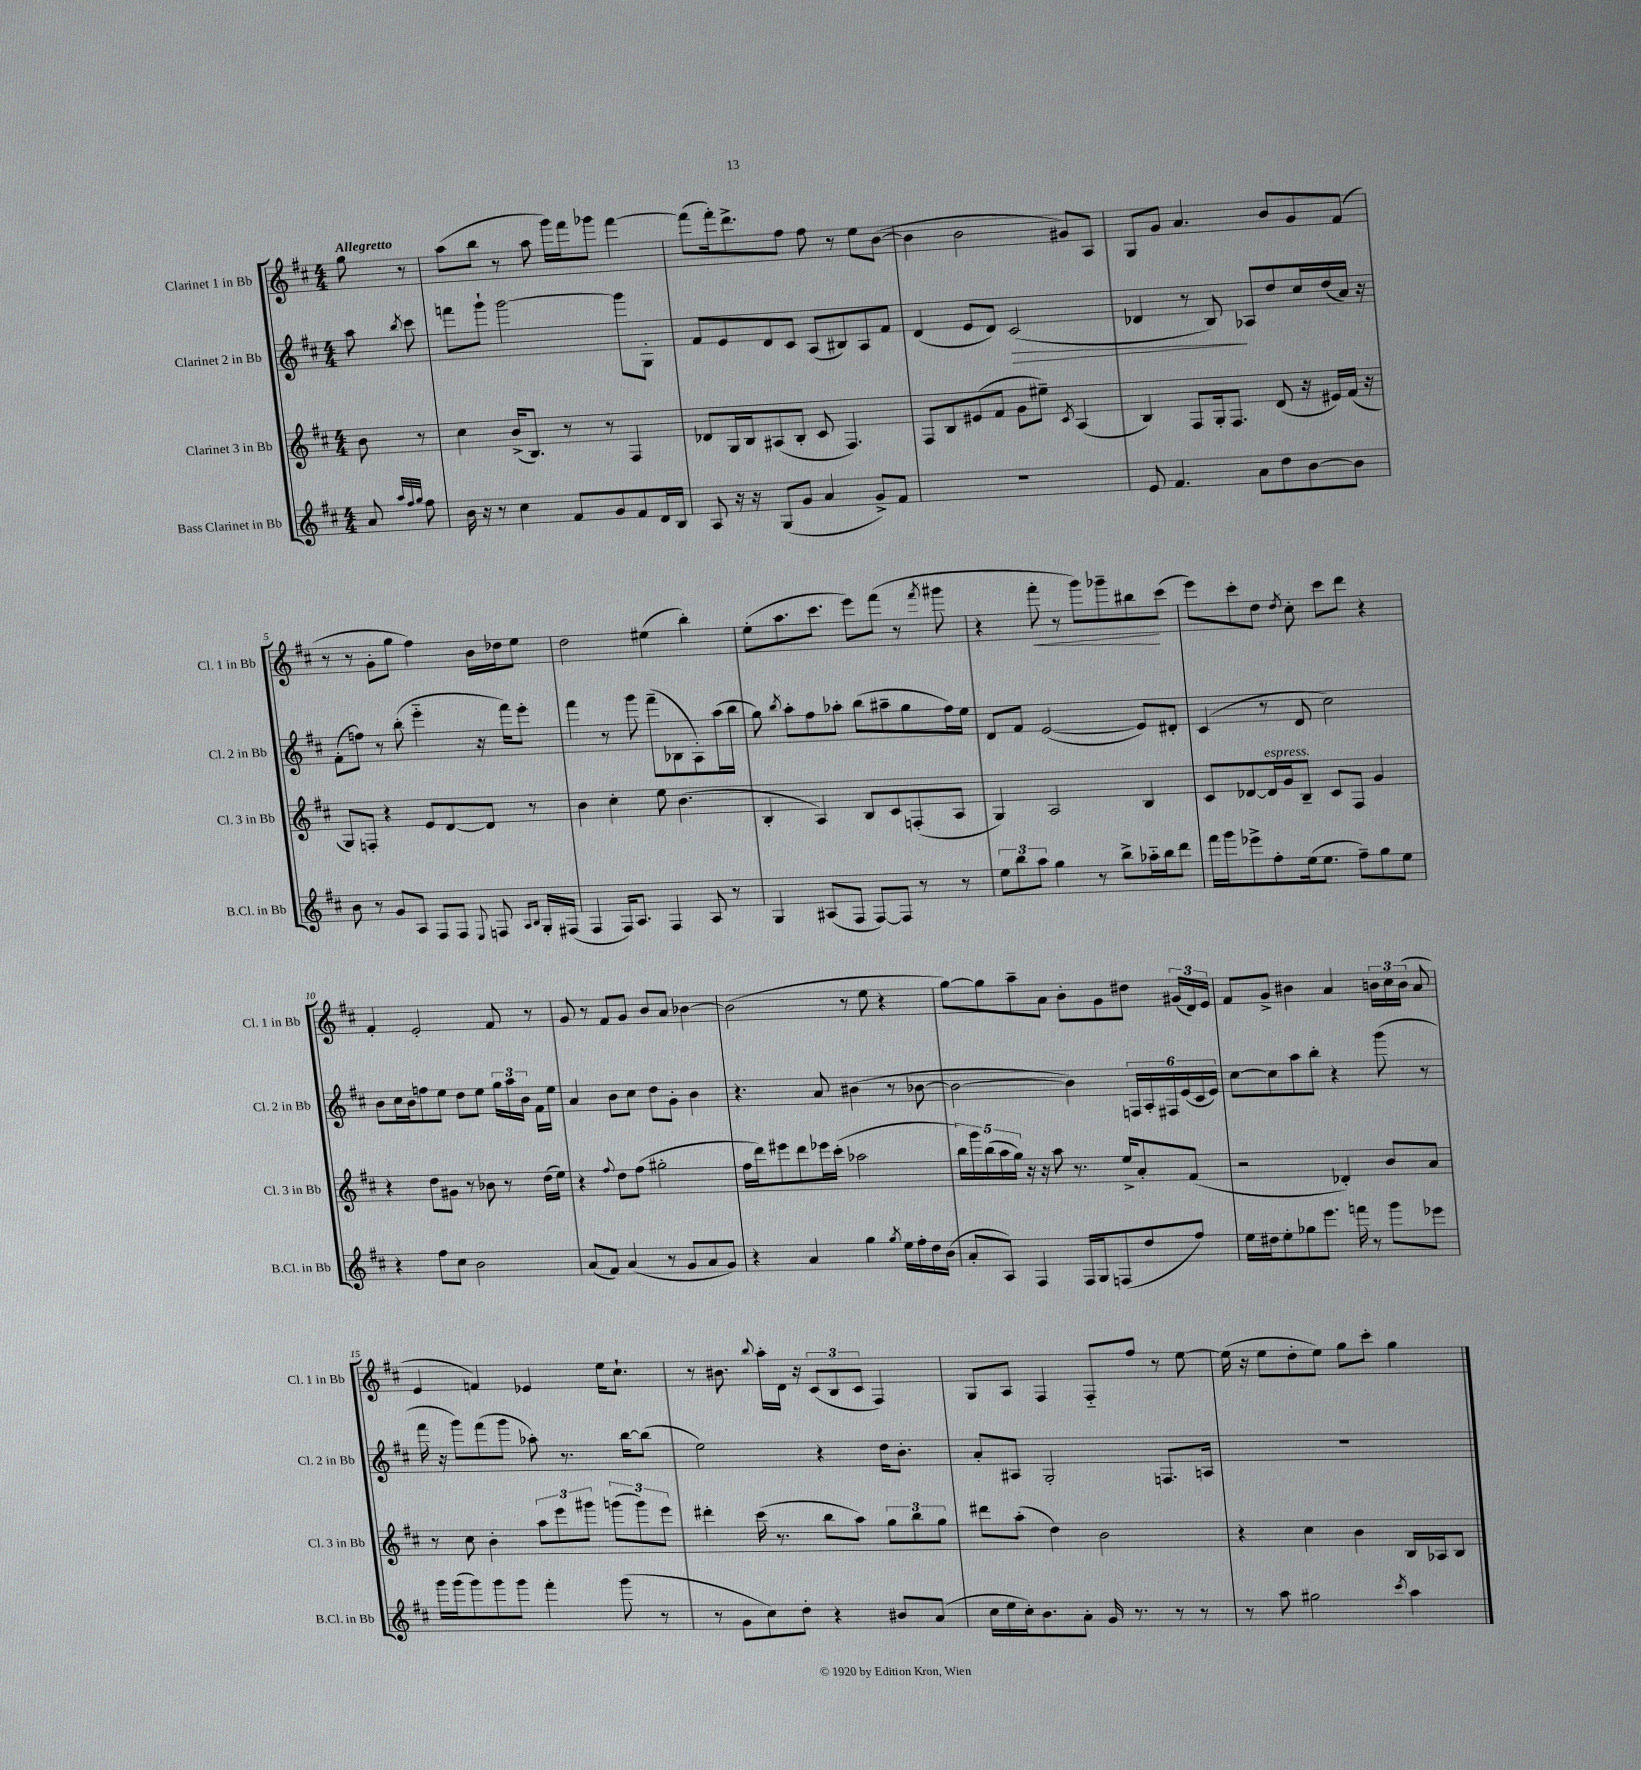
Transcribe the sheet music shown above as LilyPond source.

<<
\new StaffGroup <<
\new Staff = "s0" \with { instrumentName = "Clarinet 1 in Bb" shortInstrumentName = "Cl. 1 in Bb" } {
    \clef treble \key d \major \numericTimeSignature \time 4/4 \partial 4 \tempo "Allegretto"
    \autoBeamOff g''8 r8 |
    a''8[( b''8] r8 a''8 g'''16[) fis'''16 ges'''8] fis'''4~ |
    fis'''8[( fis'''16-.) d'''8.-> fis''8] fis''8 r8 e''8[ b'8]~( |
    b'4 b'2 gis'8[) a8] |
    g8[ g'8] a'4. b'8[ g'8 fis'8]( |
    r8 r8 g'8[-. g''8] fis''4) b'16[ des''16 e''8] |
    d''2 eis''4( b''4-.) |
    e''8[-.( a''8. cis'''8.] e'''8[) fis'''8]( r8 \acciaccatura { fis'''8 } gis'''8 |
    r4 fis'''8-.\< r8 g'''8[) ges'''8-- bis''8\! cis'''8]( |
    e'''8[) cis'''8-. d''8] \acciaccatura { d''8 } cis''8-. cis'''8[ d'''8] r4 |
    fis'4-. e'2-. fis'8 r8 |
    g'8 r8 fis'8[ g'8] b'8[ a'8] bes'4~ |
    bes'2( r8 e''8 r4 |
    g''8[~) g''8 a''8-- a'8] b'8[-. g'8 dis''8] \tuplet 3/2 { gis'16[( d'16) e'16] } |
    fis'8[ g'8]-> bis'4 a'4 \tuplet 3/2 { b'16[ cis''16 b'16]( } a'8 |
    e'4 f'4) ees'4 e''16[ cis''8.]-! |
    r8 bis'8. \appoggiatura { b''8 } a''16[-. d'16] r16 \tuplet 3/2 { cis'8[( b8 cis'8] } fis4) |
    g8[ a8] fis4 fis8[-_ fis''8] r8 e''8~ |
    e''16( r16 e''8[ d''8-. e''8]) g''8[ cis'''8]-. g''4 \bar "|." |
}
\new Staff = "s1" \with { instrumentName = "Clarinet 2 in Bb" shortInstrumentName = "Cl. 2 in Bb" } {
    \clef treble \key d \major \numericTimeSignature \time 4/4 \partial 4
    \autoBeamOff a''8 \acciaccatura { b''8 } cis'''8 |
    f'''8[ g'''8]-! g'''2~ g'''8[ g8]-. |
    fis'8[ e'8 d'8 cis'8] a8[( bis8) a8 fis'8] |
    d'4( e'8[ d'8]) cis'2\>( |
    des'4 r8 b8\!) aes8[ d''8 cis''16 d''16( a'16]) r16 |
    fis'8[-.( f''8]) r8 b''8-.( e'''4-_ r16 fis'''16[) e'''8]-. |
    fis'''4 r8 g'''8 fis'''8[--( bes8 a8-.) a''16( b''16] |
    g''8) \acciaccatura { b''8 } a''8[-. fis''8 aes''8]-. b''8[( ais''8-- g''8 fis''16) e''16] |
    d'8[ fis'8] e'2~( e'8[) dis'8]-. |
    cis'4( r8 d'8 cis''2) |
    b'8[ cis''16 b'16 f''8 e''8] d''8[ e''8] \tuplet 3/2 { g''16[ a''16 b'16] } fis'16[ e''16] |
    a'4 b'8[ cis''8] d''8[ g'8]-. b'4 |
    r4. a'8 bis'4( r8 bes'8~ |
    bes'2~ bes'4) \tuplet 6/4 { f16[ a16-. fis16 e'16( cis'16 e'16]) } |
    cis''8[~ cis''8 a''8 b''8]-. r4 g'''8( r8 |
    fis'''16 r16 g'''8[) fis'''8( g'''8] aes''8-.) r8. b''16[~ b''8]( |
    e''2) r4 d''16[ b'8.]-. |
    a'8[-. ais8] g2-. f8.[ a16] |
    R1 \bar "|." |
}
\new Staff = "s2" \with { instrumentName = "Clarinet 3 in Bb" shortInstrumentName = "Cl. 3 in Bb" } {
    \clef treble \key d \major \numericTimeSignature \time 4/4 \partial 4
    \autoBeamOff b'8 r8 |
    cis''4 b'16[->( b8.]) r8 r8 fis4 |
    des'8[ g16 b16 ais8( b8]-. cis'8 fis4.) |
    fis8[ b8 eis'8( fis'8] g'8[ eis''8]--) \acciaccatura { cis'8 } a4( |
    b4) fis8[ g16-. fis8.] d'8( r16 eis'16[) fis'16]( r16 |
    g8[) f8]-. r4 e'8[ d'8~ d'8] r8 |
    b'4 cis''4-. e''8 b'4.( |
    b4-. a4) b8[ cis'8 f8-.( a8] |
    g4) a2 b4 |
    cis'8[ des'8~ des'16^\markup { \italic "espress." } g'16 b8]-- cis'8[ fis8] g'4 |
    r4 d''8[ gis'8] r8 bes'8 r8 d''16[( e''16]) |
    r4 \appoggiatura { fis''8 } d''8[ fis''8]( gis''2-. |
    fis''16[ d'''16) eis'''8 d'''8 ees'''16 cis'''16]-.( aes''2 |
    \tuplet 5/4 { b''16[) g'''16 b''16( a''16 g''16]) } r16 r16 a''8 r8. e''16[-> a'8-. fis'8]( |
    r2 des'4-.) b'8[ a'8] |
    r8 cis''8 b'4-. \tuplet 3/2 { a''8[ e'''8 gis'''8] } \tuplet 3/2 { g'''8[( g'''8) e'''8] } |
    dis'''4-. cis'''16( r8. b''8[ a''8]) \tuplet 3/2 { g''8[ b''8 g''8] } |
    dis'''8[ a''8]-.( d''4) b'2 |
    r4 cis''4 b'4 b16[ aes16 b8] \bar "|." |
}
\new Staff = "s3" \with { instrumentName = "Bass Clarinet in Bb" shortInstrumentName = "B.Cl. in Bb" } {
    \clef treble \key d \major \numericTimeSignature \time 4/4 \partial 4
    \autoBeamOff a'8 \grace { a''32[ fis''32 g''32] } fis''8 |
    b'16 r16 r8 cis''4 fis'8[ g'8 fis'8 d'16 b16] |
    a8 r16 r16 g8[( g'8] a'4 g'8[->) fis'8] |
    R1 |
    e'8 fis'4. a'8[ d''8 b'8~ b'8] |
    b'8 r8 g'8[ a8] fis8[ fis8] \appoggiatura { e8 } f8 \grace { a16[ b16] } g16[-. fis16]( |
    fis4 fis16[) a8.] fis4 a8 r8 |
    g4 ais8[( fis8] fis8[~) fis8] r8 r8 |
    \tuplet 3/2 { e''8[ b''8 a''8] } g''4 r8 b''8[-> aes''16-_ b''16 d'''8] |
    fis'''16[ g'''16 ees'''8-> fis''8-. e''16( e''8.] fis''8[--) g''8 e''8] |
    r4 fis''8[ cis''8] b'2 |
    a'8[( fis'8]) a'4( r8 g'8[ a'8 g'8]) |
    r4 a'4 g''4 \acciaccatura { g''8 } e''16[ fis''16-. d''16 b'16]( |
    a'8[-. a8]) fis4 fis16[ g16 f8( d''8 fis''8]) |
    e''16[ dis''16 e''8-. ges''8 e'''8.] f'''16 r8 g'''8[ ees'''8] |
    g'''16[ g'''16( g'''8) g'''8 g'''8] fis'''4-. g'''8( r8 |
    r8 g'8[ cis''8) d''8]-. r4 bis'8[ a'8]( |
    cis''16[ e''16 cis''16-.) b'8. a'8]-. g'16 r8. r8 r8 |
    r8 a''8 gis''2 \acciaccatura { cis'''8 } a''4 \bar "|." |
}
>>
>>
